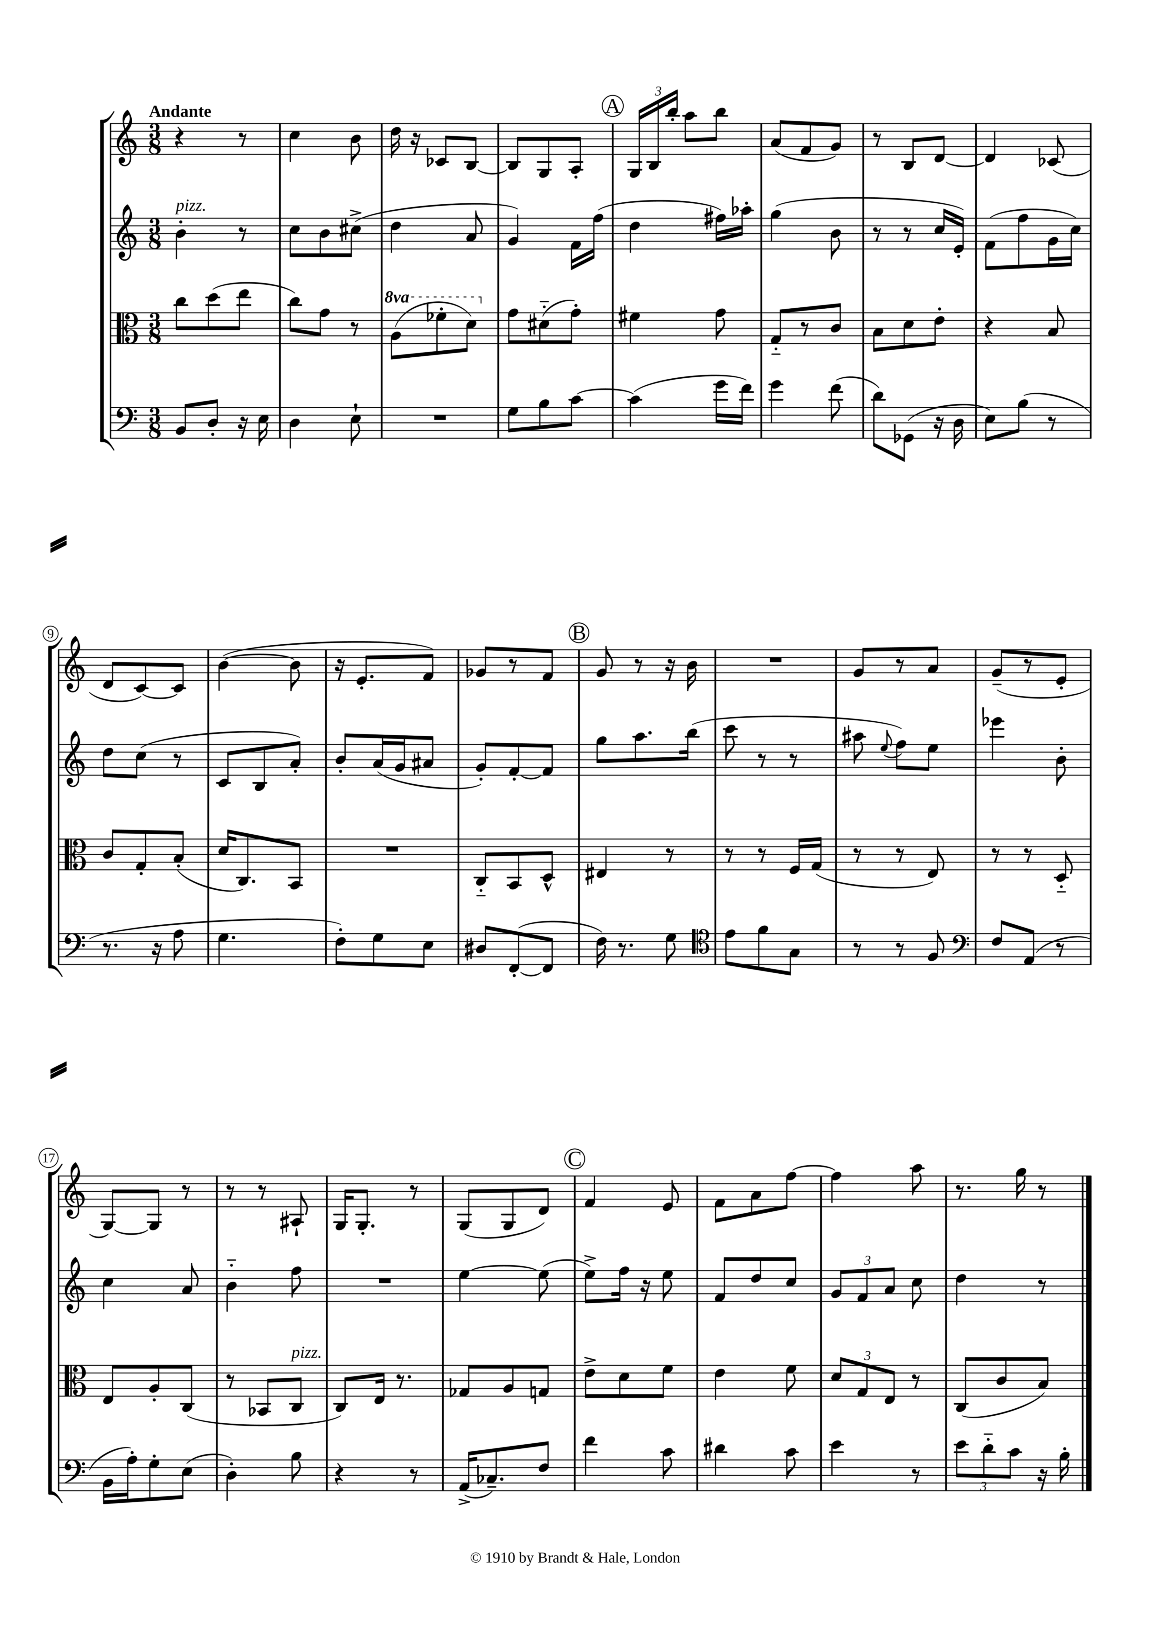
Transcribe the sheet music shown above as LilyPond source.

<<
\new StaffGroup <<
\new Staff = "s0" {
    \clef treble \key c \major \numericTimeSignature \time 3/8 \tempo "Andante"
    \autoBeamOff r4 r8 |
    c''4 b'8 |
    d''16 r16 ces'8[ b8]~ |
    b8[ g8 a8]-. |
    \mark \markup { \circle "A" } \tuplet 3/2 { g16[ b16 b''16]-. } a''8[ b''8] |
    a'8[( f'8 g'8]) |
    r8 b8[ d'8]~ |
    d'4 ces'8( |
    d'8[ c'8~) c'8] |
    b'4~( b'8 |
    r16 e'8.[-. f'8]) |
    ges'8[ r8 f'8] |
    \mark \markup { \circle "B" } g'8 r8 r16 b'16 |
    R4. |
    g'8[ r8 a'8] |
    g'8[--( r8 e'8]-. |
    g8[~) g8] r8 |
    r8 r8 ais8-! |
    g16[ g8.]-. r8 |
    g8[( g8 d'8]) |
    \mark \markup { \circle "C" } f'4 e'8 |
    f'8[ a'8 f''8]~ |
    f''4 a''8 |
    r8. g''16 r8 \bar "|." |
}
\new Staff = "s1" {
    \clef treble \key c \major \numericTimeSignature \time 3/8
    \autoBeamOff b'4-.^\markup { \italic "pizz." } r8 |
    c''8[ b'8 cis''8]->( |
    d''4 a'8 |
    g'4) f'16[ f''16]( |
    \mark \markup { \circle "A" } d''4 fis''16[) aes''16]-. |
    g''4( b'8 |
    r8 r8 c''16[ e'16]-.) |
    f'8[( f''8 g'16 c''16]) |
    d''8[ c''8]( r8 |
    c'8[ b8 a'8]-.) |
    b'8[-. a'16( g'16 ais'8] |
    g'8[-.) f'8~-. f'8] |
    \mark \markup { \circle "B" } g''8[ a''8. b''16]( |
    c'''8 r8 r8 |
    ais''8 \appoggiatura { e''8 } f''8[) e''8] |
    ees'''4 b'8-. |
    c''4 a'8 |
    b'4-_ f''8 |
    R4. |
    e''4~ e''8( |
    \mark \markup { \circle "C" } e''8[->) f''16] r16 e''8 |
    f'8[ d''8 c''8] |
    \tuplet 3/2 { g'8[ f'8 a'8] } c''8 |
    d''4 r8 \bar "|." |
}
\new Staff = "s2" {
    \clef alto \key c \major \numericTimeSignature \time 3/8 \set Staff.ottavationMarkups = #ottavation-simple-ordinals
    \autoBeamOff c''8[ d''8( e''8] |
    c''8[) g'8] r8 |
    \ottava #1 a'8[( fes''8-. d''8]) \ottava #0 |
    g'8[ dis'8-_( g'8]-.) |
    \mark \markup { \circle "A" } fis'4 g'8 |
    g8[-_ r8 c'8] |
    b8[ d'8 e'8]-. |
    r4 b8 |
    c'8[ g8-. b8]-.( |
    d'16[ c8.) b,8] |
    R4. |
    c8[-_ b,8 d8]-^ |
    \mark \markup { \circle "B" } eis4 r8 |
    r8 r8 f16[ g16]( |
    r8 r8 e8) |
    r8 r8 d8-_ |
    e8[ a8-. c8]( |
    r8 bes,8[ c8]^\markup { \italic "pizz." } |
    c8[) e16] r8. |
    ges8[ a8 g8] |
    \mark \markup { \circle "C" } e'8[-> d'8 f'8] |
    e'4 f'8 |
    \tuplet 3/2 { d'8[ g8 e8] } r8 |
    c8[( c'8 b8]) \bar "|." |
}
\new Staff = "s3" {
    \clef bass \key c \major \numericTimeSignature \time 3/8
    \autoBeamOff b,8[ d8]-. r16 e16 |
    d4 e8-! |
    R4. |
    g8[ b8 c'8]~ |
    \mark \markup { \circle "A" } c'4( g'16[ f'16]) |
    g'4 f'8( |
    d'8[) ges,8]( r16 d16 |
    e8[) b8]( r8 |
    r8. r16 a8 |
    g4. |
    f8[-.) g8 e8] |
    dis8[ f,8~-.( f,8] |
    \mark \markup { \circle "B" } f16) r8. g8 |
    \clef tenor e'8[ f'8 g8] |
    r8 r8 f8 |
    \clef bass f8[ a,8]( r8 |
    b,16[ a16-.) g8-. e8]( |
    d4-.) b8 |
    r4 r8 |
    a,16[->( ces8.--) f8] |
    \mark \markup { \circle "C" } f'4 c'8 |
    dis'4 c'8 |
    e'4 r8 |
    \tuplet 3/2 { e'8[ d'8-_ c'8] } r16 b16-. \bar "|." |
}
>>
>>
\layout { \context { \Score \override BarNumber.stencil = #(make-stencil-circler 0.1 0.3 ly:text-interface::print) } }
